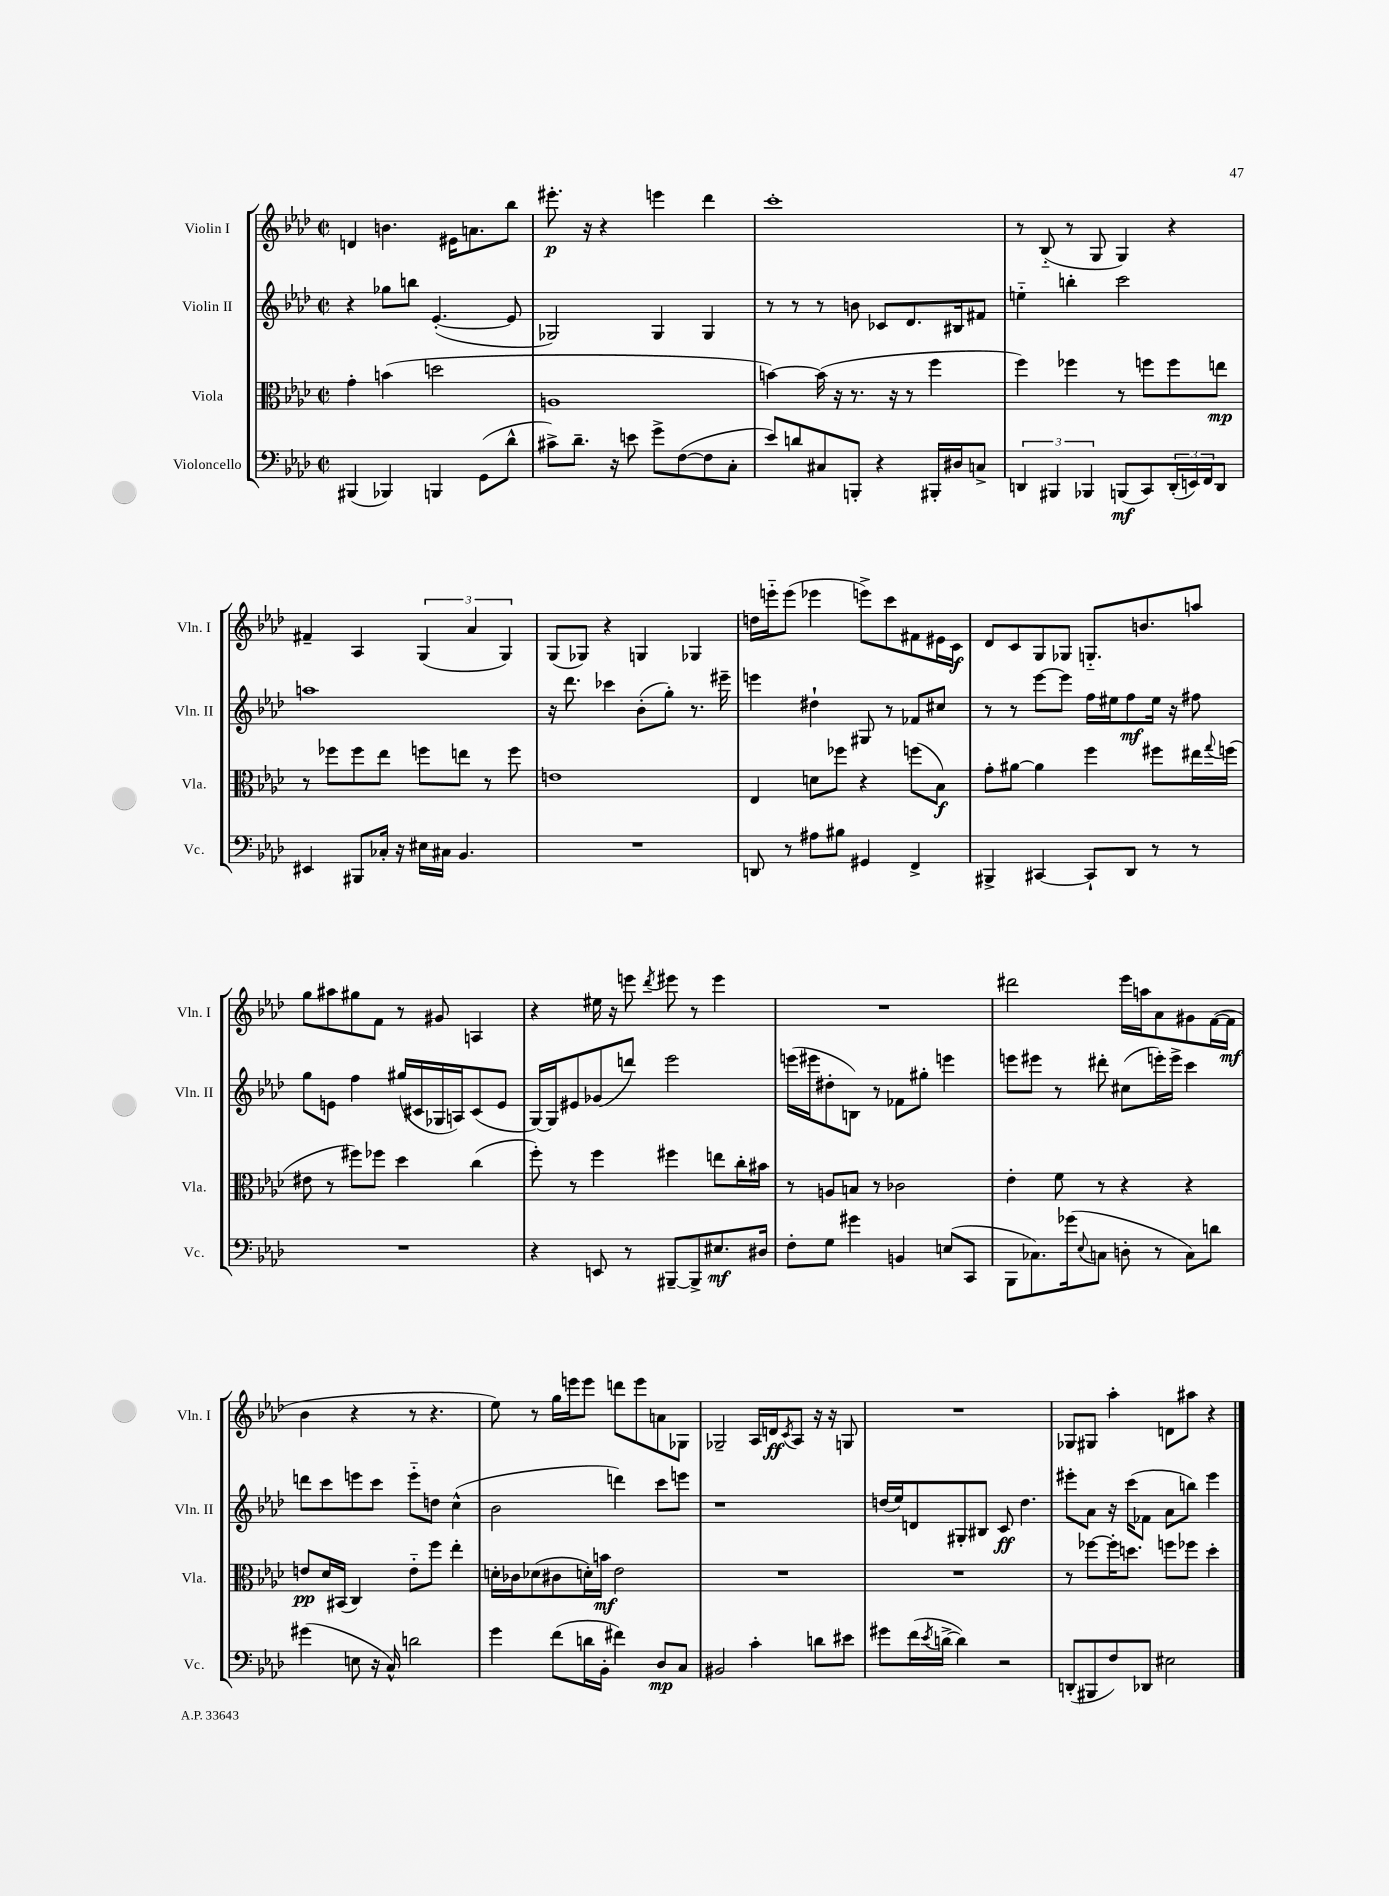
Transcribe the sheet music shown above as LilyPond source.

<<
\new StaffGroup <<
\new Staff = "s0" \with { instrumentName = "Violin I" shortInstrumentName = "Vln. I" } {
    \clef treble \key aes \major \defaultTimeSignature \time 2/2
    d'4 b'4. eis'16 a'8. bes''8 |
    eis'''8.-.\p r16 r4 e'''4 des'''4 |
    c'''1-. |
    r8 bes8-_( r8 g8 g4) r4 |
    fis'4-- aes4 \tuplet 3/2 { g4( aes'4 g4) } |
    g8( ges8) r4 g4 ges4 |
    d''16 e'''16-_ e'''8( ees'''4 e'''8->) c'''8 fis'8 eis'16 c'16\f |
    des'8 c'8 g8 ges8 g8.-_ b'8. a''8 |
    g''8 ais''8 gis''8 f'8 r8 gis'8 a4 |
    r4 eis''16 r16 e'''8 \acciaccatura { des'''8 } eis'''8 r8 eis'''4 |
    R1 |
    dis'''2 ees'''16 a''16 aes'8 gis'8 f'16~( f'16\mf |
    bes'4 r4 r8 r4. |
    ees''8) r8 g''16 e'''16 e'''8 d'''8 e'''8 a'8 ges8 |
    ges2-- aes16 d'16\ff \acciaccatura { c'8 } aes8 r16 r16 g8 |
    R1 |
    ges8 gis8 aes''4-. d'8 ais''8 r4 \bar "|." |
}
\new Staff = "s1" \with { instrumentName = "Violin II" shortInstrumentName = "Vln. II" } {
    \clef treble \key aes \major \defaultTimeSignature \time 2/2
    r4 ges''8 b''8 ees'4.~-.( ees'8 |
    ges2) ges4 ges4 |
    r8 r8 r8 b'8 ces'8 des'8. bis16 fis'8 |
    e''4-_ b''4-. c'''2 |
    a''1 |
    r16 des'''8. ces'''4 bes'8-.( g''8-.) r8. eis'''16-- |
    e'''4 dis''4-! gis8 r8 fes'8 cis''8 |
    r8 r8 ees'''8~ ees'''8 f''16 eis''16 f''8\mf eis''16 r16 fis''8 |
    g''8 e'8 f''4 gis''16( cis'16 ges16 a16) cis'8( e'8 |
    g16~) g16 eis'8 ges'8( d'''8) ees'''2 |
    e'''16( eis'''16 dis''8-. b8) r8 fes'8 gis''8-. e'''4 |
    e'''8 eis'''8 r8 dis'''8-. cis''8( e'''16-.) e'''16-> c'''4 |
    d'''8 c'''8 e'''8 c'''8 e'''8-_ d''8 c''4-^( |
    bes'2 d'''4) c'''8 e'''8 |
    r1 |
    d''16( ees''16) d'8 gis8-. bis8 c'8\ff d''4. |
    eis'''8-. aes'8 r16 c'''16( fes'8 aes'8 b''8) eis'''4 \bar "|." |
}
\new Staff = "s2" \with { instrumentName = "Viola" shortInstrumentName = "Vla." } {
    \clef alto \key aes \major \defaultTimeSignature \time 2/2
    g'4-. b'4( d''2 |
    a1 |
    b'4~) b'16( r16 r8. r16 r8 f''4 |
    f''4) fes''4 r8 f''8 f''8 e''8\mp |
    r8 fes''8 fes''8 ees''8 f''8 e''8 r8 f''8 |
    e'1 |
    ees4 d'8 fes''8 r4 f''8( bes8\f) |
    g'8-. ais'8~ ais'4 f''4 fis''8 eis''16 \appoggiatura { g''8 } f''16( |
    eis'8 r8 fis''8) fes''8 des''4 c''4( |
    f''8-.) r8 f''4 fis''4 e''8 c''16-. bis'16 |
    r8 a8 b8 r8 ces'2 |
    ees'4-. f'8 r8 r4 r4 |
    e'8\pp des'16 bis,16( c4) e'8-_ f''8 ees''4-. |
    d'16-. ces'16 des'8( cis'8 d'16-.) b'16\mf ees'2 |
    R1 |
    R1 |
    r8 fes''8~ fes''16-. d''8. f''8 fes''8 d''4-. \bar "|." |
}
\new Staff = "s3" \with { instrumentName = "Violoncello" shortInstrumentName = "Vc." } {
    \clef bass \key aes \major \defaultTimeSignature \time 2/2
    bis,,4( bes,,4) b,,4 g,8( des'8-^ |
    cis'8->) des'8.-- r16 e'8 g'8-> f8~( f8 c8-. |
    ees'8) d'8 cis8 b,,8-. r4 bis,,16-. dis16 c8-> |
    \tuplet 3/2 { d,4 bis,,4 bes,,4 } b,,8\mf( c,8) \tuplet 3/2 { d,16-.( e,16) f,16 } d,8 |
    eis,4 bis,,8 ces16-. r16 eis16 cis16 bes,4. |
    R1 |
    d,8 r8 ais8 bis8 gis,4 f,4-> |
    bis,,4-> cis,4~ cis,8-! des,8 r8 r8 |
    R1 |
    r4 e,8 r8 bis,,8~-- bis,,8-> eis8.\mf dis16 |
    f8-. g8 gis'4 b,4 e8( c,8 |
    bes,,8 ces8.) ges'16( \appoggiatura { ees8 } c8 d8-. r8 c8) d'8 |
    gis'4( e8 r16 c16-^) d'2 |
    g'4 f'8( d'16 bes,16-. fis'4) des8\mp c8 |
    bis,2 c'4-. d'8 eis'8 |
    gis'8 f'16( \acciaccatura { ees'8 } d'16~-> d'4) r2 |
    d,8-.( bis,,8 f8) des,8 eis2 \bar "|." |
}
>>
>>
\layout { \context { \Score \remove "Bar_number_engraver" } }
